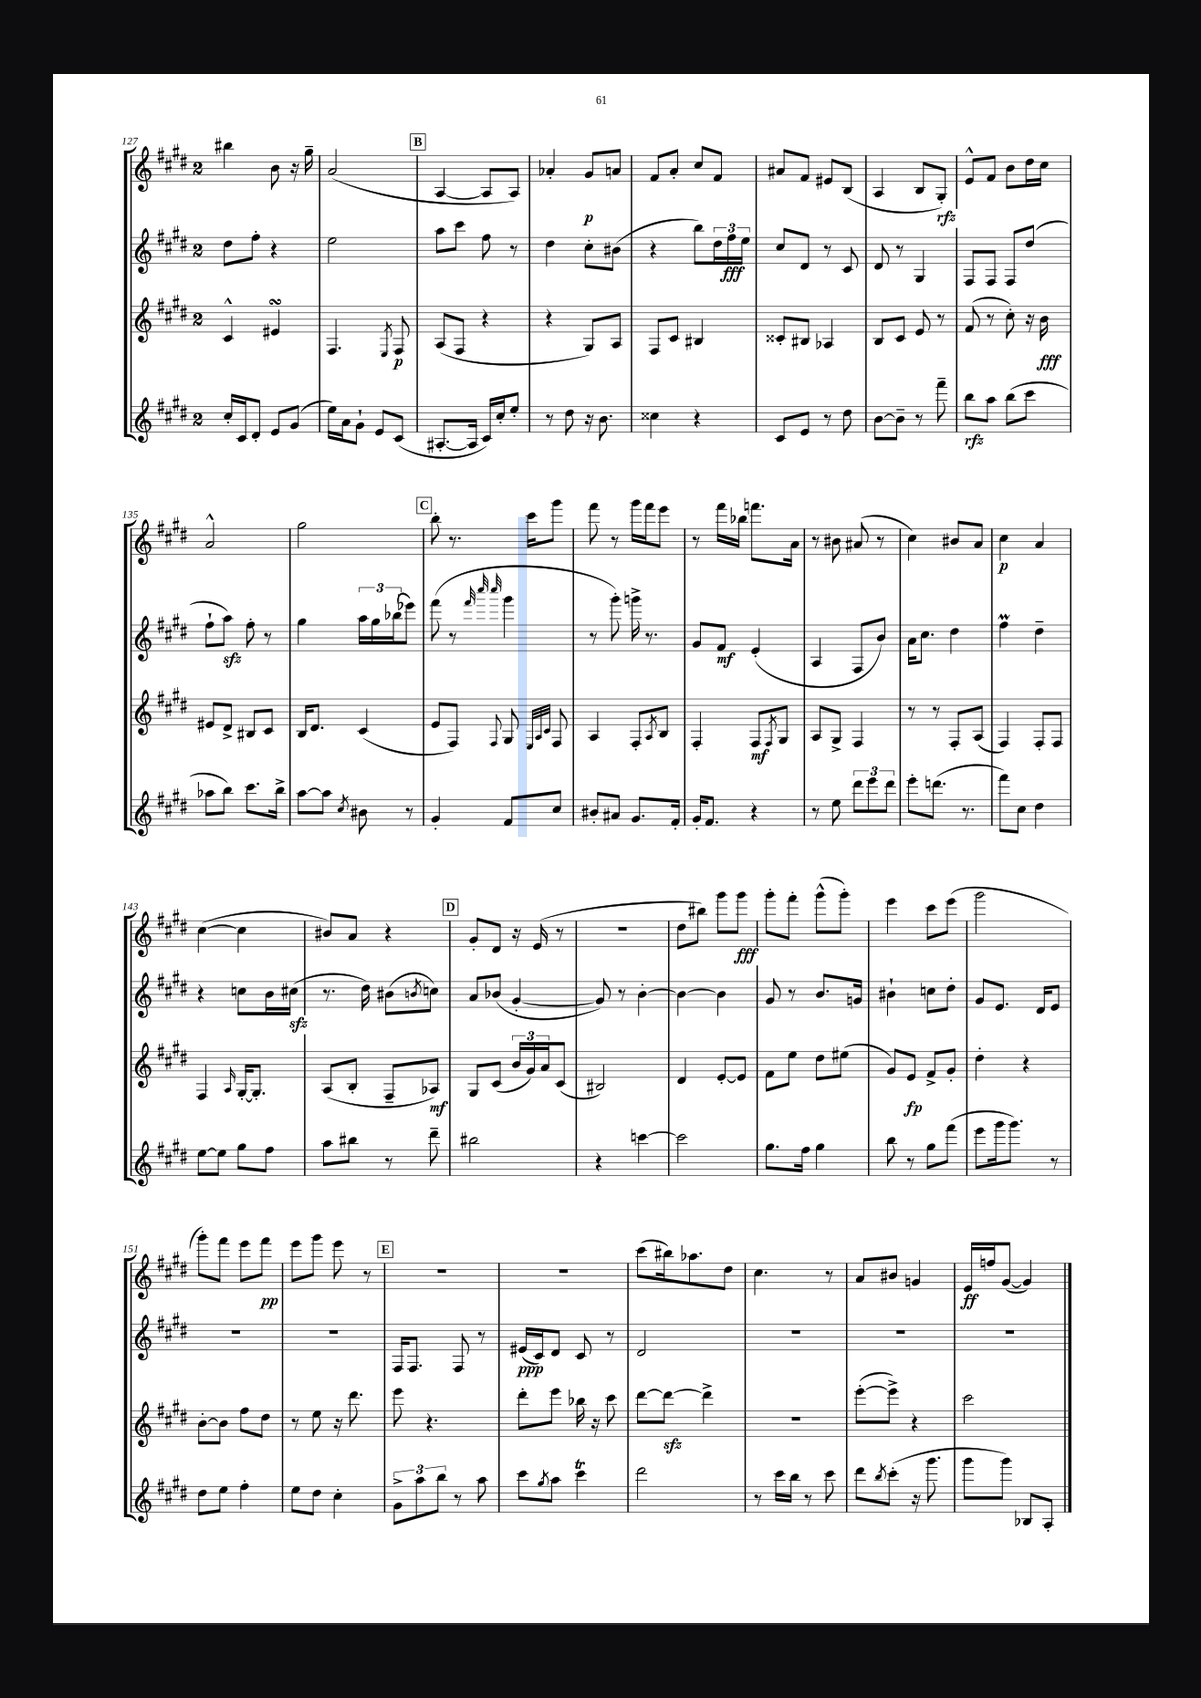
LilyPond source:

<<
\new StaffGroup <<
\new Staff = "s0" {
    \clef treble \key e \major \once \override Staff.TimeSignature.style = #'single-digit \time 2/4
    bis''4 b'8 r16 gis''16-- |
    a'2( |
    \mark \markup { \box "B" } a4~ a8 a8) |
    aes'4-. gis'8\p a'8 |
    fis'8 a'8-. cis''8 fis'8 |
    ais'8 fis'8 eis'8 b8( |
    a4 b8 gis8-.\rfz) |
    e'8-^ fis'8 b'8 dis''16 cis''16 |
    a'2-^ |
    gis''2 |
    \mark \markup { \box "C" } b''8-. r8. cis'''16 gis'''8 |
    fis'''8 r8 gis'''16 fis'''16 e'''8 |
    r8 fis'''16 bes''16 f'''8. a'16 |
    r8 bis'8 ais'8( r8 |
    cis''4) bis'8 a'8 |
    cis''4\p a'4 |
    cis''4~( cis''4 |
    bis'8) a'8 r4 |
    \mark \markup { \box "D" } gis'8-. dis'8 r16 e'16( r8 |
    R2 |
    dis''8 bis''8) gis'''8 gis'''8\fff |
    gis'''8-. fis'''8-. gis'''8-^( gis'''8-.) |
    e'''4 cis'''8 e'''8( |
    gis'''2 |
    gis'''8-.) fis'''8 e'''8 fis'''8\pp |
    e'''8 gis'''8 e'''8 r8 |
    \mark \markup { \box "E" } R2 |
    R2 |
    cis'''8( bis''16) aes''8. dis''8 |
    cis''4. r8 |
    a'8 bis'8 g'4 |
    e'16\ff f''16 gis'8~( gis'4) \bar "|." |
}
\new Staff = "s1" {
    \clef treble \key e \major \once \override Staff.TimeSignature.style = #'single-digit \time 2/4
    dis''8 fis''8-. r4 |
    e''2 |
    \mark \markup { \box "B" } a''8 cis'''8 fis''8 r8 |
    dis''4 cis''8-. bis'8( |
    r4 b''8) \tuplet 3/2 { dis''16 fis''16\fff e''16 } |
    cis''8 dis'8 r8 cis'8 |
    dis'8 r8 gis4 |
    fis8 fis8 fis8 dis''8( |
    fis''8-! a''8\sfz) fis''8-. r8 |
    gis''4 \tuplet 3/2 { a''16 gis''16 bes''16( } ees'''8) |
    \mark \markup { \box "C" } fis'''8( r8 \grace { fis'''32 cis''''32 cis''''32 } gis'''4 |
    r8 gis'''8-.) g'''16-> r8. |
    gis'8 fis'8\mf e'4-.( |
    a4 fis8 b'8) |
    a'16 cis''8. dis''4 |
    fis''4\prall dis''4-- |
    r4 c''8 b'16 cis''16\sfz( |
    r8. dis''16) bis'8( \acciaccatura { b'8 } c''8) |
    \mark \markup { \box "D" } a'8 bes'8( gis'4~-. |
    gis'8) r8 b'4~-. |
    b'4~ b'4 |
    gis'8 r8 b'8. g'16 |
    bis'4-! c''8 dis''8-. |
    gis'8 e'8. dis'16 e'8 |
    r2 |
    R2 |
    \mark \markup { \box "E" } fis16 fis8. fis8 r8 |
    eis'16\ppp( cis'16) dis'8 cis'8 r8 |
    dis'2 |
    R2 |
    R2 |
    R2 \bar "|." |
}
\new Staff = "s2" {
    \clef treble \key e \major \once \override Staff.TimeSignature.style = #'single-digit \time 2/4
    cis'4-^ eis'4\turn |
    fis4. \acciaccatura { e8 } fis8\p |
    \mark \markup { \box "B" } a8( fis8 r4 |
    r4 gis8) a8 |
    fis8 cis'8 bis4 |
    cisis'8-. bis8 aes4 |
    b8 cis'8 e'8 r8 |
    fis'8( r8 cis''8-.) r16 b'16\fff |
    eis'8 dis'8-> bis8 cis'8 |
    b16 dis'8. cis'4( |
    \mark \markup { \box "C" } e'8 fis8) \appoggiatura { fis8 } gis8 \grace { e32 a32 cis'32 } fis8 |
    a4 fis8-. \acciaccatura { a8 } b8 |
    fis4-. fis8\mf \acciaccatura { fis8 } gis8 |
    a8 gis8-> fis4 |
    r8 r8 fis8-. a8( |
    fis4) fis8-. fis8 |
    fis4 \grace { a16 } gis16~-. gis8.-. |
    a8( b8-. fis8-- aes8\mf) |
    \mark \markup { \box "D" } gis8 cis'8( \tuplet 3/2 { b'16 gis'16) a'16 } cis'8( |
    bis2) |
    dis'4 e'8~-. e'8 |
    fis'8 e''8 dis''8 eis''8( |
    gis'8) e'8\fp fis'8-> gis'8-. |
    dis''4-. r4 |
    b'8~-. b'8 fis''8 dis''8 |
    r8 e''8 r16 dis'''8. |
    \mark \markup { \box "E" } e'''8 r4. |
    dis'''8-. e'''8 bes''16 r16 cis'''8 |
    dis'''8~ dis'''8~\sfz dis'''4-> |
    R2 |
    e'''8~-.( e'''8->) r4 |
    cis'''2 \bar "|." |
}
\new Staff = "s3" {
    \clef treble \key e \major \once \override Staff.TimeSignature.style = #'single-digit \time 2/4
    cis''16-. cis'16 dis'8-. e'8 gis'8( |
    e''16) a'16 gis'8-! e'8 cis'8( |
    \mark \markup { \box "B" } ais8.~-. ais16 cis'16) cis''16-. e''8-. |
    r8 dis''8 r16 b'8. |
    cisis''4 r4 |
    cis'8 e'8 r8 dis''8 |
    b'8~ b'8-- r8 fis'''8-- |
    b''8\rfz a''8 b''8( cis'''8 |
    aes''8 b''8) cis'''8. b''16-> |
    a''8~ a''8 \acciaccatura { cis''8 } bis'8 r8 |
    \mark \markup { \box "C" } gis'4-. fis'8 cis''8 |
    bis'8-. ais'8 gis'8. fis'16-. |
    gis'16-. fis'8. r4 |
    r8 e''8 \tuplet 3/2 { dis'''8 e'''8 dis'''8 } |
    e'''8-. d'''8.( r8. |
    fis'''8) cis''8 dis''4 |
    e''8~ e''8 gis''8 fis''8 |
    a''8 bis''8 r8 dis'''8-- |
    \mark \markup { \box "D" } bis''2 |
    r4 c'''4~ |
    c'''2 |
    gis''8. fis''16 gis''4 |
    b''8 r8 gis''8 fis'''8( |
    e'''8 gis'''16 gis'''8.) r8 |
    dis''8 e''8 fis''4-. |
    e''8 dis''8 cis''4-. |
    \mark \markup { \box "E" } \tuplet 3/2 { gis'8-> a''8 b''8 } r8 a''8 |
    cis'''8 \acciaccatura { gis''8 } a''8 cis'''4\trill |
    dis'''2 |
    r8 cis'''16 b''16 r8 cis'''8 |
    dis'''8 \acciaccatura { b''8 } cis'''8-.( r16 gis'''8. |
    gis'''8 gis'''8) bes8 a8-. \bar "|." |
}
>>
>>
\layout { \context { \Score currentBarNumber = #127 } }
